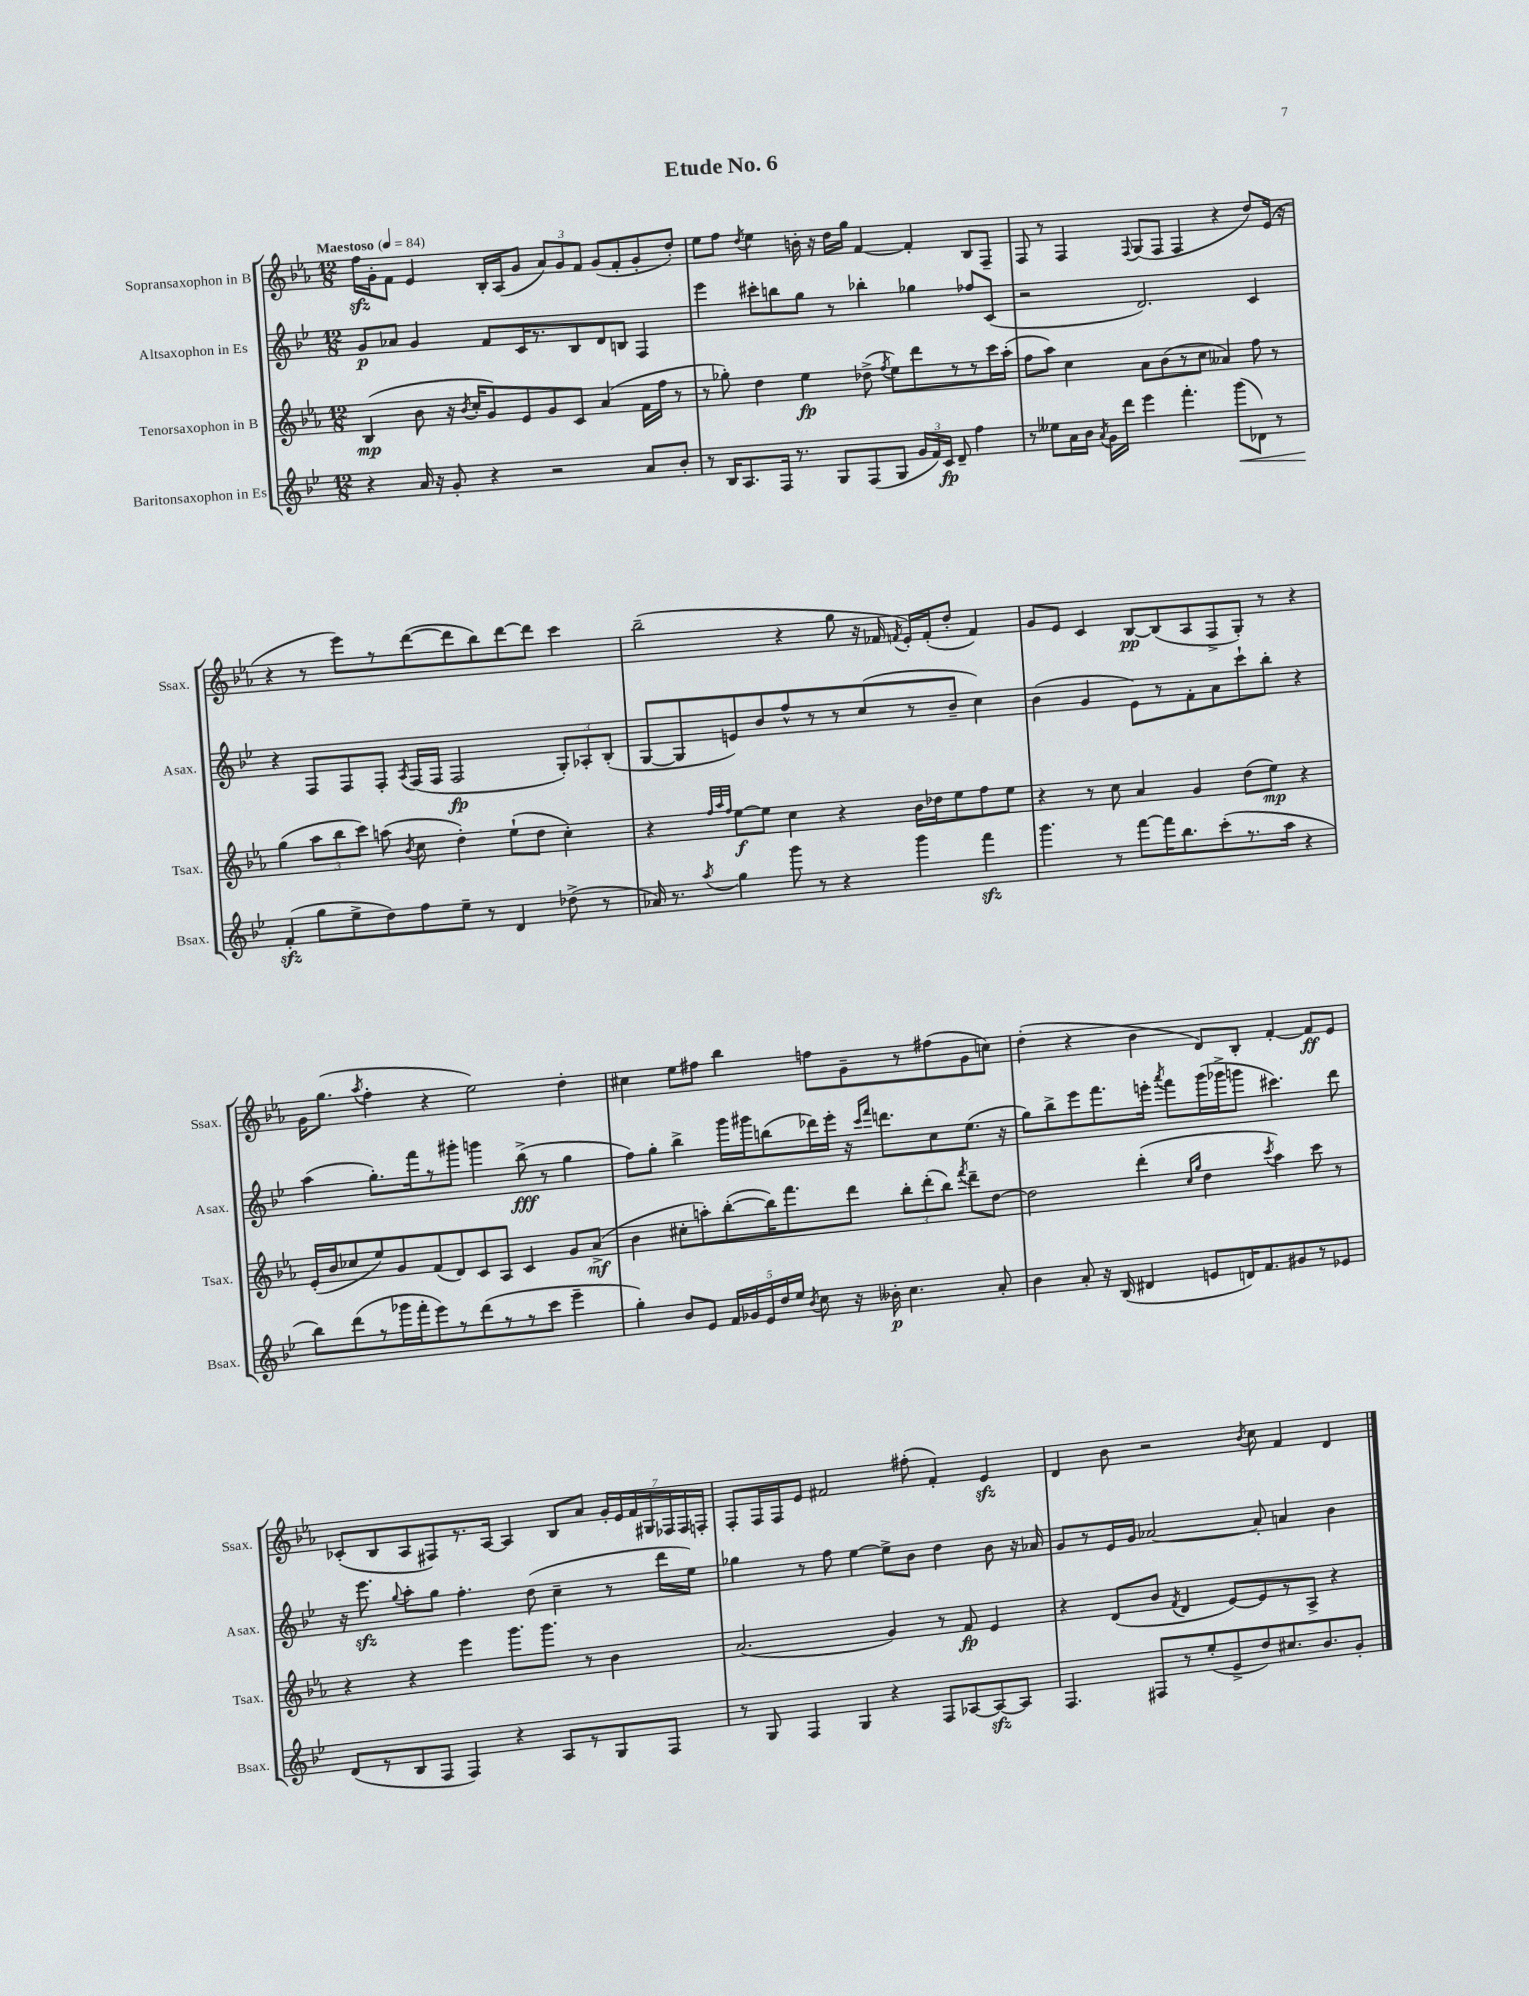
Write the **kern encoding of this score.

**kern	**dynam	**kern	**dynam	**kern	**dynam	**kern	**dynam
*part4	*part4	*part3	*part3	*part2	*part2	*part1	*part1
*staff4	*staff4	*staff3	*staff3	*staff2	*staff2	*staff1	*staff1
*I"Baritonsaxophon in Es	*	*I"Tenorsaxophon in B	*	*I"Altsaxophon in Es	*	*I"Sopransaxophon in B	*
*I'Bsax.	*	*I'Tsax.	*	*I'Asax.	*	*I'Ssax.	*
*clefG2	*	*clefG2	*	*clefG2	*	*clefG2	*
*k[b-e-]	*	*k[b-e-a-]	*	*k[b-e-]	*	*k[b-e-a-]	*
*M12/8	*	*M12/8	*	*M12/8	*	*M12/8	*
*MM84	*	*MM84	*	*MM84	*	*MM84	*
=1	=1	=1	=1	=1	=1	=1	=1
!	!	!	!	!	!	!LO:TX:a:B:t=Maestoso	!
4r	.	(4B-/	mp	8g/L	p	16ffzz\LL	.
.	.	.	.	.	.	16g'\J	.
.	.	.	.	8a-X/J	.	8f\J	.
16a/	.	8b-\	.	4g/	.	4e-/	.
16r	.	.	.	.	.	.	.
8g'/	.	16r	.	.	.	.	.
.	.	8qb-/	.	.	.	.	.
.	.	16cc'/KL	.	.	.	.	.
4r	.	8g/)	.	8f/L	.	16B-'/LL	.
.	.	.	.	.	.	(16A-/J	.
.	.	8e-/	.	16c/K	.	8g/J	.
.	.	.	.	8.r	.	.	.
2r	.	8g/	.	.	.	12a-/L)	.
.	.	.	.	.	.	12g/	.
.	.	8c/J	.	8B-/	.	.	.
.	.	.	.	.	.	12f/J	.
.	.	(4a-/	.	8d/	.	(8g/L	.
.	.	.	.	8Bn/J	.	8f'/	.
8a/L	.	16f\LL	.	4F/	.	8g'/	.
.	.	16ff\JJ	.	.	.	.	.
8b-'/J	.	8r	.	.	.	8dd'/J)	.
=2	=2	=2	=2	=2	=2	=2	=2
8r	.	8r	.	4eee-\	.	8ee-\L	.
16B-/KL	.	8gg-X'\)	.	.	.	8ff\J	.
8.A/	.	.	.	.	.	.	.
.	.	.	.	.	.	8qdd/	.
.	.	4dd\	.	8ccc#X'\L	.	4ee-\	.
16F/Jk	.	.	.	8bbn\	.	.	.
8.r	.	.	.	.	.	.	.
.	.	4ee-\	fp	8gg\J	.	16bn'\	.
.	.	.	.	.	.	16r	.
8G/L	.	.	.	8r	.	16dd\LL	.
.	.	.	.	.	.	16gg\JJ	.
(8F/	.	(8dd-X^\	.	4bb-X'\	.	[4f/	.
.	.	8qff/	.	.	.	.	.
8G/J	.	8ee-\L)	.	.	.	.	.
24g/LL	.	8ddd\	.	4gg-X\	.	4f'/]	.
24f/)	.	.	.	.	.	.	.
24c/JJ	fp	.	.	.	.	.	.
8d~/	.	8r	.	.	.	.	.
4ff\	.	8r	.	8ff-X/L	.	8B-/L	.
.	.	16ccc\L	.	(8c/J	.	8F~/J	.
.	.	(16aa-'\JJ	.	.	.	.	.
=3	=3	=3	=3	=3	=3	=3	=3
8r	.	8ff\L	.	2r	.	8F/	.
8ee--X\L	.	8aa-\J)	.	.	.	8r	.
16a\L	.	4cc\	.	.	.	4F/	.
16b-\JJ	.	.	.	.	.	.	.
8qa/	.	.	.	.	.	.	.
16g\LL	.	.	.	.	.	.	.
16ddd\JJ	.	.	.	.	.	.	.
.	.	.	.	.	.	8qqF/	.
4eee-\	.	8a-\L	.	2.d/)	.	(8G/L	.
.	.	(8b-\	.	.	.	8F/J	.
4.fff'\	.	8r	.	.	.	4F/	.
.	.	8cc\J	.	.	.	.	.
.	.	4a--X/)	.	.	.	4r	.
!	!LO:HP:b	!	!	!	!	!	!
(8ggg\L	<	.	.	.	.	.	.
8d-X\J)	.	8ff\	.	4c/	.	8dd/L)	.
8r	.	8r	.	.	.	(16e-/Jk	.
.	.	.	.	.	.	16r	.
!!LO:LB:g=z
=4	=4	=4	=4	=4	=4	=4	=4
(4fzz'/	.	(4gg\	.	4r	.	4r	.
8gg\L	[	12aa-\L	.	8F/L	.	8r	.
.	.	12bb-\	.	.	.	.	.
8ee-^\	.	.	.	8F/	.	8eee-\L)	.
.	.	12ccc\J)	.	.	.	.	.
8dd\)	.	(8aan\	.	8F'/J	.	8r	.
.	.	8qb-/	.	8qA/	.	.	.
8ff\	.	8cc\	.	(16F/LL	.	([8ddd\	.
.	.	.	.	16F/JJ	.	.	.
8ee-~\J	.	4dd'\)	.	2F/	fp	8ddd\]	.
8r	.	.	.	.	.	8bb-\)	.
4d/	.	(8ee-`\L	.	.	.	[8ddd\	.
.	.	8dd\J	.	.	.	8ddd\J]	.
(8dd-X^\	.	4cc'\)	.	12G'/L)	.	4ccc\	.
.	.	.	.	12A-X'/	.	.	.
8r	.	.	.	.	.	.	.
.	.	.	.	(12B-'/J	.	.	.
=5	=5	=5	=5	=5	=5	=5	=5
16a-X/)	.	4r	.	[8G/L	.	(2bb-~\	.
8.r	.	.	.	.	.	.	.
.	.	.	.	8G/]	.	.	.
.	.	32qqff/LLL	.	.	.	.	.
.	.	32qqaa-/	.	.	.	.	.
8qaa/	.	32qqff/JJJ	.	.	.	.	.
4gg\	.	[8ee-\L	f	8en/)	.	.	.
.	.	8ee-\J]	.	8b-/	.	.	.
8ggg\	.	4cc\	.	8ff^^/	.	4r	.
8r	.	.	.	8r	.	.	.
4r	.	4r	.	8r	.	8gg\	.
.	.	.	.	(8cc/	.	16r	.
.	.	.	.	.	.	16f-X/	.
.	.	.	.	.	.	8qfn/	.
4ggg\	.	16b-\LL	.	8r	.	16e-'/LL)	.
.	.	16dd-X\J	.	.	.	(16f'/J	.
.	.	8ee-\	.	8b-~/J	.	8dd'/J	.
4fffzz\	.	8ff\	.	4cc\)	.	4f/)	.
.	.	8ee-\J	.	.	.	.	.
=6	=6	=6	=6	=6	=6	=6	=6
4.ggg\	.	4r	.	(4b-\	.	8g/L	.
.	.	.	.	.	.	8e-/J	.
.	.	8r	.	4g/	.	4c/	.
8r	.	8cc\	.	.	.	.	.
[8fff\L	.	4a-/	.	8e-\L)	.	[8B-/L	pp
16fff\K]	.	.	.	8r	.	(8B-/]	.
8.bb-\	.	.	.	.	.	.	.
.	.	4g/	.	8f'\	.	8A-/	.
(8ccc'\	.	.	.	8a\	.	8F^/	.
8.r	.	(8dd\L	.	8ccc`\	.	8G'/J)	.
.	.	8ee-\J)	mp	8bb-'\J	.	8r	.
16aa\Jk	.	.	.	.	.	.	.
4r	.	4r	.	4r	.	4r	.
!!LO:LB:g=z
=7	=7	=7	=7	=7	=7	=7	=7
8bb-\L)	.	(16e-'/LL	.	(4aa\	.	16g\KL	.
.	.	16b-/J	.	.	.	(8.gg\J	.
(8ddd\	.	8cc-X/	.	.	.	.	.
.	.	.	.	.	.	8qaa-/	.
8r	.	8ee-/)	.	8.gg'\L)	.	4ff'\	.
16ggg-X\L	.	8g/	.	.	.	.	.
16fff'\J	.	.	.	16fff\k	.	.	.
8eee-\)	.	(8f/	.	8r	.	4r	.
8r	.	8d/)	.	8ggg#X'\J	.	.	.
(8ddd\	.	8c/	.	4gggn\	.	2ee-\)	.
8r	.	8A-/J	.	.	.	.	.
8r	.	4c/	.	(8bb-^\	fff	.	.
8ccc\J	.	.	.	8r	.	.	.
4eee-~\	.	8g/L	.	4gg\	.	4dd'\	.
.	.	(8a-^/J	mf	.	.	.	.
=8	=8	=8	=8	=8	=8	=8	=8
4gg'\)	.	4b-\	.	8ff\L)	.	4cc#X\	.
.	.	.	.	8gg'\J	.	.	.
8b-/L	.	8cc#X'\L	.	4bb-^\	.	8ee-\L	.
8e-/J	.	8aan'\)	.	.	.	8ff#X\J	.
20f/LL	.	([8bb-'\	.	16ggg\LL	.	4bb-\	.
20g-X/	.	.	.	.	.	.	.
.	.	.	.	16ggg#X\J	.	.	.
20e-/	.	.	.	.	.	.	.
.	.	16bb-\K])	.	(8bbn\	.	.	.
20dd/	.	.	.	.	.	.	.
.	.	8.fff\	.	.	.	.	.
20ee-/JJ	.	.	.	.	.	.	.
8qb-/	.	.	.	.	.	.	.
8cc\	.	.	.	16ddd-X\L)	.	8ffn\L	.
.	.	.	.	16eee-'\JJ	.	.	.
16r	.	8ddd\J	.	16r	.	8g~\	.
.	.	.	.	16qqccc/LL	.	.	.
.	.	.	.	16qqfff/JJ	.	.	.
16b--X'\	p	.	.	8.dddn\L	.	.	.
4.cc\	.	12bb-'\L	.	.	.	8r	.
.	.	(12ddd'\	.	.	.	.	.
.	.	.	.	8cc\	.	(8ff#X\	.
.	.	12bb-\J)	.	.	.	.	.
.	.	8qfff/	.	.	.	.	.
.	.	8ddd~\L	.	(8.ee-\J	.	8g\	.
8a'/	.	[8dd\J	.	.	.	8ccn\J)	.
.	.	.	.	16r	.	.	.
=9	=9	=9	=9	=9	=9	=9	=9
4b-\	.	2dd\]	.	8gg\L)	.	(4dd'\	.
.	.	.	.	8bb-^\	.	.	.
8a'/	.	.	.	8eee-\	.	4r	.
16r	.	.	.	8.fff\	.	.	.
(16B-/	.	.	.	.	.	.	.
4d#X/	.	(4ddd'\	.	.	.	4b-\	.
.	.	.	.	16eeen'\Jk	.	.	.
.	.	.	.	8qaaa/	.	.	.
.	.	.	.	8fff\L	.	.	.
.	.	16qqcc/LL	.	.	.	.	.
.	.	16qqgg/JJ	.	.	.	.	.
8en/L	.	4dd\	.	(16ggg\L	.	8d/L)	.
.	.	.	.	16ggg-X^\J	.	.	.
16dn/K)	.	.	.	8gggn\J	.	8B-'/J	.
8.f/	.	.	.	.	.	.	.
.	.	8qccc/	.	.	.	.	.
.	.	4aa-\)	.	4.ccc#X\)	.	[4f'/	.
8g#X/	.	.	.	.	.	.	.
8r	.	8ccc\	.	.	.	8f/L]	ff
8e-X/J	.	8r	.	8ddd\	.	8e-/J	.
!!LO:LB:g=z
=10	=10	=10	=10	=10	=10	=10	=10
(8d/L	.	4r	.	16r	.	(8c-X'/L	.
.	.	.	.	8.eee-zz\	.	.	.
8r	.	.	.	.	.	8B-/	.
.	.	.	.	8qqgg/	.	.	.
8B-/	.	4r	.	8aa'\L	.	8A-/	.
8F/J	.	.	.	8gg\J	.	8F#X/)	.
4F/)	.	4eee-\	.	4.ff'\	.	8.r	.
.	.	.	.	.	.	[16A-/Jk	.
4r	.	8.ggg\L	.	.	.	4A-/]	.
.	.	.	.	(8dd\	.	.	.
.	.	8.ggg\J	.	.	.	.	.
8A/L	.	.	.	4cc~\	.	8B-/L	.
8r	.	8r	.	.	.	8a-/J	.
8G/	.	4b-\	.	8r	.	28g'/LL	.
.	.	.	.	.	.	28e-/	.
.	.	.	.	.	.	28f/	.
.	.	.	.	.	.	28G#X/	.
8F/J	.	.	.	16ddd\LL	.	.	.
.	.	.	.	.	.	28F-X/	.
.	.	.	.	.	.	28F-/	.
.	.	.	.	16ee-\JJ)	.	.	.
.	.	.	.	.	.	28Fn'/JJ	.
=11	=11	=11	=11	=11	=11	=11	=11
8r	.	(2.a-/	.	4gg-X\	.	8F'/L	.
8G/	.	.	.	.	.	16F/L	.
.	.	.	.	.	.	16F/J	.
4F/	.	.	.	8r	.	8e-/J	.
.	.	.	.	8ff\	.	2f#X/	.
4G/	.	.	.	[4ee-\	.	.	.
4r	.	4g/)	.	8ee-^\L]	.	.	.
.	.	.	.	8b-\J	.	(8ff#X'\	.
8F/L	.	8r	.	4dd\	.	4f#'/)	.
[8A-X/	.	8f/	fp	.	.	.	.
8A-zz/_	.	4e-/	.	8b-\	.	4e-zz/	.
8A-/J]	.	.	.	16r	.	.	.
.	.	.	.	16a-X/	.	.	.
=12	=12	=12	=12	=12	=12	=12	=12
4.F/	.	4r	.	8g/L	.	4d/	.
.	.	.	.	8r	.	.	.
.	.	(8d/L	.	16e-/L	.	8b-\	.
.	.	.	.	16g/JJ	.	.	.
8F#X/L	.	8b-/J	.	[2a-X/	.	2r	.
.	.	8qf/	.	.	.	.	.
8r	.	4d/	.	.	.	.	.
(8ee-'/	.	.	.	.	.	.	.
8e-^/	.	[8e-/L)	.	.	.	.	.
.	.	.	.	.	.	8qb-/	.
8dd/)	.	8e-/]	.	8a-'/]	.	8cc\	.
8.cc#X/	.	8r	.	4an/	.	4f/	.
.	.	8A-^/J	.	.	.	.	.
8.b-/	.	.	.	.	.	.	.
.	.	4r	.	4b-\	.	4d/	.
8g'/J	.	.	.	.	.	.	.
==	==	==	==	==	==	==	==
*-	*-	*-	*-	*-	*-	*-	*-
